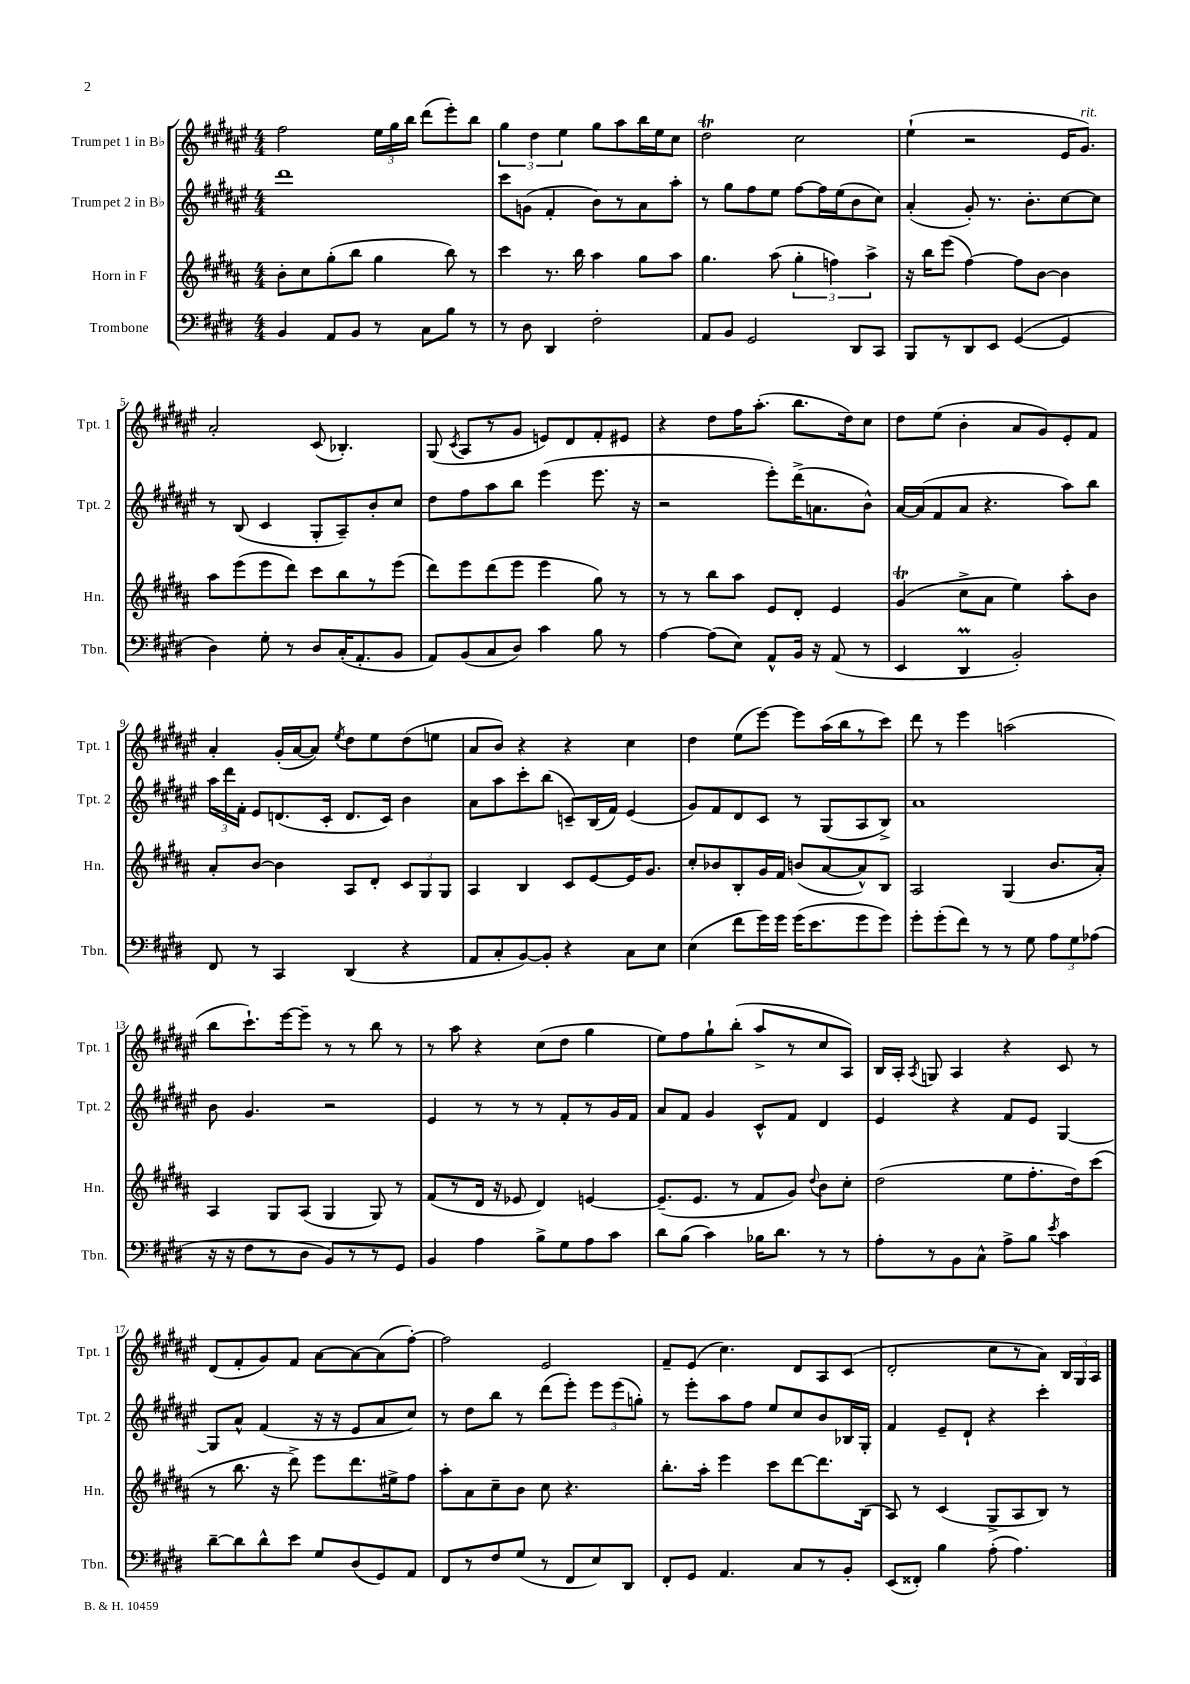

**kern	**kern	**kern	**kern
*part4	*part3	*part2	*part1
*staff4	*staff3	*staff2	*staff1
*I"Trombone	*I"Horn in F	*I"Trumpet 2 in B♭	*I"Trumpet 1 in B♭
*I'Tbn.	*I'Hn.	*I'Tpt. 2	*I'Tpt. 1
*clefF4	*clefG2	*clefG2	*clefG2
*k[f#c#g#d#]	*k[f#c#g#d#a#]	*k[f#c#g#d#a#e#]	*k[f#c#g#d#a#e#]
*M4/4	*M4/4	*M4/4	*M4/4
=1	=1	=1	=1
4BB/	8b'\L	1ddd#	2ff#\
.	8cc#\	.	.
8AA/L	(8gg#'\	.	.
8BB/J	8bb\J	.	.
8r	4gg#\	.	24ee#\LL
.	.	.	24gg#\
.	.	.	24bb\JJ
8C#\L	.	.	(8ddd#\L
8B\J	8bb\)	.	8eee#'\)
8r	8r	.	8bb\J
=2	=2	=2	=2
8r	4ccc#\	8ccc#\L	6gg#\
8D#\	.	(8gn\J	.
.	.	.	6dd#\
4DD#/	8.r	4f#'/	.
.	.	.	6ee#\
.	16bb\	.	.
2F#'\	4aa#\	8b\L)	8gg#\L
.	.	8r	8aa#\
.	8gg#\L	8a#\	16bb\L
.	.	.	16ee#\J
.	8aa#\J	8aa#'\J	8cc#\J
=3	=3	=3	=3
8AA/L	4.gg#\	8r	2dd#T\
8BB/J	.	8gg#\L	.
2GG#/	.	8ff#\	.
.	(8aa#\	8ee#\J	.
.	6gg#'\	[8ff#\L	2cc#\
.	.	16ff#\L]	.
.	6ffn\)	.	.
.	.	(16ee#\J	.
8DD#/L	.	8b\	.
.	6aa#^\	.	.
8CC#/J	.	8cc#\J)	.
=4	=4	=4	=4
8BBB/L	16r	(4a#'/	(4ee#`\
.	16bb\KL	.	.
8r	(8eee\J	.	.
8DD#/	[4ff#\)	8g#'/)	2r
8EE/J	.	8.r	.
([4GG#/	8ff#\L]	.	.
.	.	8.b'\L	.
.	[8b\J	.	.
4GG#/]	4b\]	[8cc#\	16e#/KL
!	!	!	!LO:TX:a:i:t=rit.
.	.	.	8.g#/J)
.	.	8cc#\J]	.
!!LO:LB:g=z
=5	=5	=5	=5
4D#\)	8aa#\L	8r	2a#'/
.	(8eee\	(8B/	.
8G#'\	8eee\	4c#/	.
8r	8ddd#\J)	.	.
8D#/L	8ccc#\L	8G#'/L	(8c#/
(16C#'/K	8bb\	8A#~/)	4.B-X'/)
8.AA'/	.	.	.
.	8r	8b'/	.
8BB/J	(8eee\J	8cc#/J	.
=6	=6	=6	=6
8AA/L)	8ddd#\L)	8dd#\L	(8G#/
.	.	.	8qc#/
(8BB/	8eee\	8ff#\	8A#/L
8C#/	(8ddd#\	8aa#\	8r
8D#/J)	8eee\J	8bb\J	8g#/J
4c#\	4eee\	(4eee#\	8en/L)
.	.	.	8d#/
8B\	8gg#\)	8.eee#\	8f#'/
8r	8r	.	8e#X/J
.	.	16r	.
=7	=7	=7	=7
[4A\	8r	2r	4r
.	8r	.	.
(8A\L]	8bb\L	.	8dd#\L
8E\J)	8aa#\J	.	16ff#\K
.	.	.	(8.aa#'\J
8AA^^/L	8e/L	8eee#'\L)	.
16BB/Jk	8d#'/J	(16ddd#^\K	8.bb\L
16r	.	8.an\	.
(8AA/	4e/	.	.
.	.	.	16dd#\k)
8r	.	8b^^\J)	8cc#\J
=8	=8	=8	=8
4EE/	(4g#T/	[16a#/LL	8dd#\L
.	.	(16a#/J]	.
.	.	8f#/	(8ee#\J
4DD#m/	8cc#^\L	8a#/J	4b'\
.	8a#\J	4.r	.
2BB'/)	4ee\)	.	8a#/L
.	.	.	8g#/)
.	8aa#'\L	8aa#\L)	8e#'/
.	8b\J	8bb\J	8f#/J
!!LO:LB:g=z
=9	=9	=9	=9
8FF#/	8a#'/L	24aa#\LL	4a#'/
.	.	24ddd#\	.
.	.	24f#'\JJ	.
8r	[8b/J	8e#/L	.
4CC#/	4b\]	(8.dn/	(16g#'/LL
.	.	.	[16a#/J
.	.	.	8a#/J])
.	.	16c#'/Jk	.
.	.	.	8qee#/
(4DD#/	8A#/L	8.d/L	8dd#\L
.	8d#'/J	.	8ee#\
.	.	16c#/Jk)	.
4r	12c#/L	4b\	(8dd#\
.	12G#/	.	.
.	.	.	8een\J
.	12G#/J	.	.
=10	=10	=10	=10
8AA/L	4A#/	8a#\L	8a#/L
8C#'/	.	8aa#\	8b/J)
[8BB/)	4B/	8ccc#'\	4r
8BB'/J]	.	(8bb\J	.
4r	8c#/L	8cn~/L)	4r
.	[8e/	(16B/L	.
.	.	16f#/JJ)	.
8C#\L	16e/K]	(4e#/	4cc#\
.	8.g#/J	.	.
8E\J	.	.	.
=11	=11	=11	=11
(4E\	8cc#'/L	8g#/L)	4dd#\
.	8b-X/	8f#/	.
8f#\L	8B'/	8d#/	(8ee#\L
16g#\L)	16g#/L	8c#/J	[8eee#\J)
16g#\JJ	16f#/JJ	.	.
(16g#\KL	(8bn/L	8r	8eee#\L]
8.e\	.	.	.
.	[8a#/	(8G#/L	(16aa#\L
.	.	.	16bb\J
8g#\	8a#^^/])	8A#/	8r
8g#\J)	8B/J	8B^/J)	8ccc#\J)
=12	=12	=12	=12
8g#'\L	2A#/	1a#	8ddd#\
(8g#'\	.	.	8r
8f#\J)	.	.	4eee#\
8r	.	.	.
8r	(4G#/	.	(2aan\
8G#\	.	.	.
12A\L	8.b/L	.	.
12G#\	.	.	.
(12A-X\J	.	.	.
.	16a#'/Jk)	.	.
!!LO:LB:g=z
=13	=13	=13	=13
16r	4A#/	8b\	8bb\L
16r	.	.	.
8F#\L	.	4.g#/	8.ccc#`\)
8r	8G#/L	.	.
.	.	.	[16eee#\k
8D#\J	(8A#/J	.	8eee#~\J]
8BB/L)	4G#/	2r	8r
8r	.	.	8r
8r	8G#/)	.	8bb\
8GG#/J	8r	.	8r
=14	=14	=14	=14
4BB/	(8f#/L	4e#/	8r
.	8r	.	8aa#\
4A\	16d#/Jk	8r	4r
.	16r	.	.
.	8e-X/	8r	.
8B^\L	4d#/)	8r	(8cc#\L
8G#\	.	8f#'/L	8dd#\J
8A\	[4en/	8r	4gg#\
8c#\J	.	16g#/L	.
.	.	16f#/JJ	.
=15	=15	=15	=15
8d#\L	(8.e~/L]	8a#/L	8ee#\L)
(8B\J	.	8f#/J	8ff#\
.	8.e/J	.	.
4c#\)	.	4g#/	8gg#`\
.	8r	.	(8bb'\J
16B-X\KL	8f#/L	8c#^^/L	8aa#^/L
8.d#\J	.	.	.
.	8g#/J)	8f#/J	8r
.	8qqdd#/	.	.
8r	8b\L	4d#/	8cc#/
8r	8cc#'\J	.	8A#/J)
=16	=16	=16	=16
8A'\L	(2dd#\	4e#/	16B/LL
.	.	.	16A#'/JJ
.	.	.	8qA#/
8r	.	.	8Gn/
8BB\	.	4r	4A#/
8C#^^\J	.	.	.
8A^\L	8ee\L	8f#/L	4r
8B\J	8.ff#'\	8e#/J	.
8qe/	.	.	.
4c#\	.	[4G#/	8c#/
.	16dd#\k)	.	.
.	(8ccc#\J	.	8r
!!LO:LB:g=z
=17	=17	=17	=17
[8d#~\L	8r	8G#/L]	(8d#/L
8d#\]	8.bb\	8a#^^/J	8f#'/
8d#^^\	.	(4f#/	8g#/)
.	16r	.	.
8e\J	8ddd#^\)	.	8f#/J
8G#/L	8eee\L	16r	[8a#\L
.	.	16r	.
(8D#/	8.ddd#\	8e#/L	8a#\_
8GG#/)	.	8a#/	(8a#\]
.	16ee#X^\k	.	.
8AA/J	8ff#\J	8cc#/J)	[8ff#'\J)
=18	=18	=18	=18
8FF#/L	8aa#'\L	8r	2ff#\]
8r	8a#\	8dd#\L	.
8F#/	8cc#~\	8bb\J	.
(8G#/J	8b\J	8r	.
8r	8cc#\	(8ddd#\L	2e#/
8FF#/L	4.r	8eee#'\J)	.
8E/)	.	12eee#\L	.
.	.	(12eee#\	.
8DD#/J	.	.	.
.	.	12ggn'\J)	.
=19	=19	=19	=19
8FF#'/L	8.bb'\L	8r	8f#~/L
8GG#/J	.	8eee#'\L	(8e#/J
.	16aa#'\Jk	.	.
4.AA/	4eee\	8aa#\	4.cc#\)
.	.	8ff#\J	.
.	8ccc#\L	8ee#/L	.
8C#/L	[8ddd#\	8cc#/	8d#/L
8r	8.ddd#\]	8b/	8A#/
8BB'/J	.	16B-X/L	(8c#/J
.	(16B\Jk	16G#'/JJ	.
=20	=20	=20	=20
(8EE/L	8A#/)	4f#/	2d#'/
8FF##X'/J)	8r	.	.
4B\	(4c#/	8e#~/L	.
.	.	8d#`/J	.
(8A'\	8G#^/L	4r	8cc#\L
4.A\)	8A#/	.	8r
.	8B/J)	4ccc#'\	8a#\J)
.	8r	.	24B/LL
.	.	.	24G#/
.	.	.	24A#/JJ
==	==	==	==
*-	*-	*-	*-
